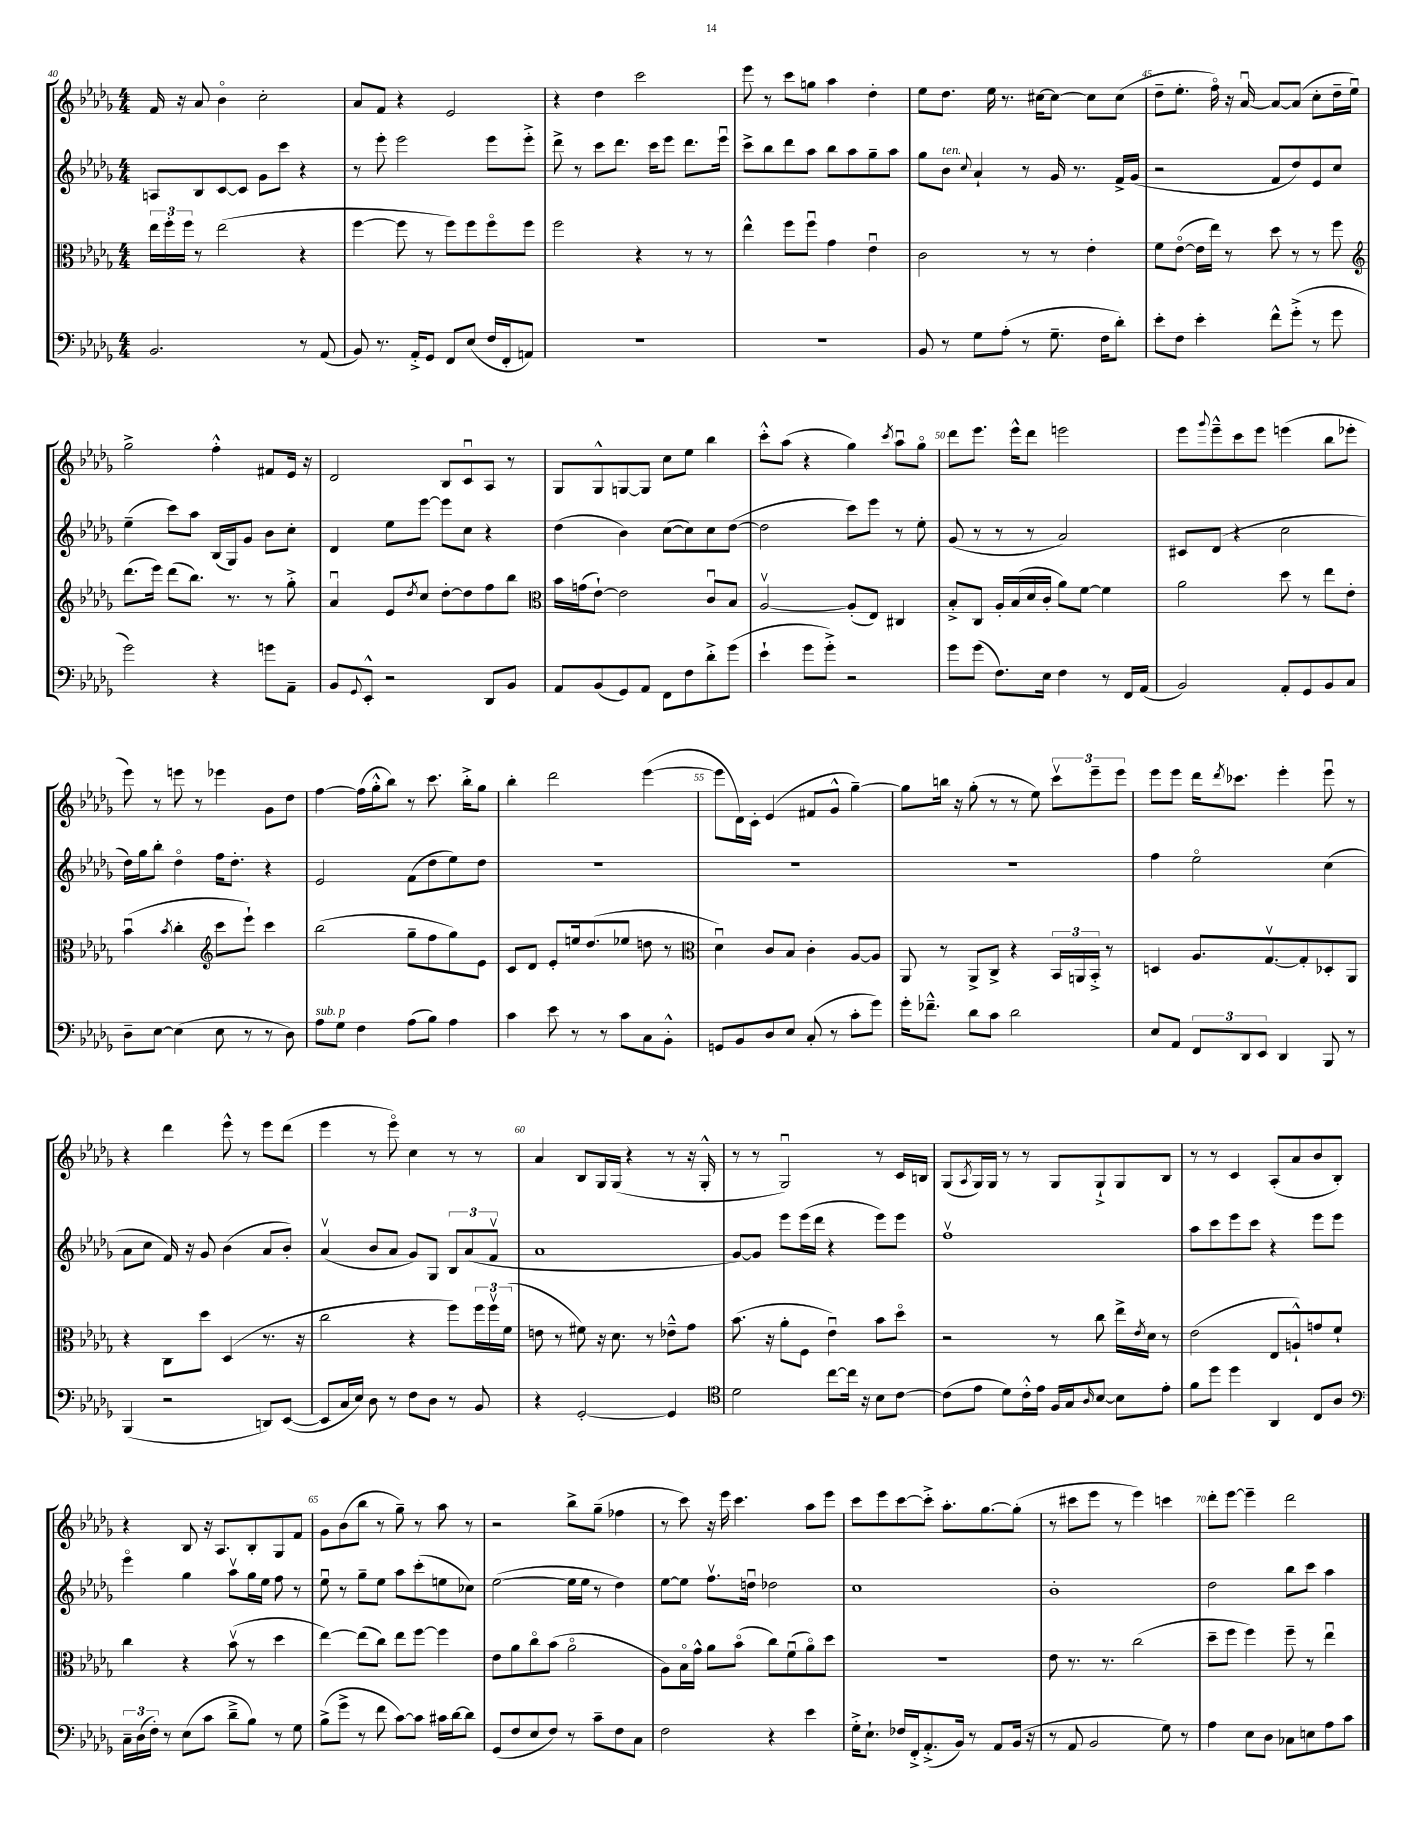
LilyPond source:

<<
\new StaffGroup <<
\new Staff = "s0" {
    \clef treble \key des \major \numericTimeSignature \time 4/4
    f'16 r16 aes'8 bes'4\flageolet c''2-. |
    aes'8 f'8 r4 ees'2 |
    r4 des''4 c'''2 |
    ees'''8 r8 c'''8 g''8 aes''4 des''4-. |
    ees''8 des''8. ees''16 r8. cis''16~ cis''8~ cis''8 cis''8( |
    des''8-- ees''8.-. f''16\flageolet) r16 aes'16~\downbow aes'8~ aes'8( c''8-. des''16-- ees''16\downbow) |
    ges''2-> f''4-.-^ fis'8 ees'16 r16 |
    des'2 bes8 c'8\downbow aes8 r8 |
    ges8 ges8-^ g8~ g8 c''8 ees''8 bes''4 |
    c'''8-.-^ aes''8( r4 ges''4) \acciaccatura { c'''8 } aes''8\downbow ges''8\flageolet |
    des'''8 ees'''8. ees'''16-^ des'''8 e'''2 |
    ees'''8 \appoggiatura { ges'''8 } ees'''8---^ c'''8 ees'''8 e'''4( bes''8 ees'''8-. |
    ees'''8) r8 e'''8 r8 ees'''4 ges'8 des''8 |
    f''4~ f''16( ges''16-.-^ bes''8) r8 c'''8. bes''16-.-> ges''8 |
    bes''4-. des'''2 ees'''4~( |
    ees'''8 des'16) c'16-. ees'4( fis'8 ges'8-^ ges''4~--) |
    ges''8 b''16 r16 ges''8-.( r8 r8 ees''8) \tuplet 3/2 { c'''8\upbow ees'''8-- ees'''8 } |
    ees'''8 ees'''8 des'''16 \acciaccatura { des'''8 } ces'''8. ees'''4-. ees'''8\downbow r8 |
    r4 des'''4 ees'''8-^ r8 ees'''8 des'''8( |
    ees'''4 r8 ees'''8\flageolet) c''4 r8 r8 |
    aes'4 bes8 ges16 ges16( r4 r8 r16 ges16-.-^ |
    r8 r8 ges2\downbow) r8 c'16 b16 |
    ges8( \acciaccatura { aes8 } ges16) ges16 r8 r8 ges8 ges8-!-> ges8 bes8 |
    r8 r8 c'4 aes8-.( aes'8 bes'8 bes8-.) |
    r4 bes8 r16 aes8. bes8-. ges8 f'8 |
    ges'8 bes'8( bes''8 r8 ges''8--) r8 aes''8 r8 |
    r2 bes''8-> ges''8--( fes''4 |
    r8 c'''8) r16 ees'''16 c'''4. aes''8 ees'''8 |
    c'''8 ees'''8 c'''8~ c'''8-.-> aes''8.-. ges''8.~ ges''8-.( |
    r8 cis'''8 ees'''8 r8 ees'''4) c'''4 |
    des'''8-. ees'''8~ ees'''4-- des'''2 \bar "|." |
}
\new Staff = "s1" {
    \clef treble \key des \major \numericTimeSignature \time 4/4
    a8 bes8 c'8~ c'8 ges'8 c'''8 r4 |
    r8 ees'''8-. ees'''2 ees'''8 ees'''8-.-> |
    des'''8-> r8 c'''8 des'''8. c'''16 ees'''8 des'''8. ees'''16\downbow |
    c'''8-> bes''8 des'''8 aes''8 bes''8 aes''8 ges''8-- aes''8 |
    ges''8 bes'8^\markup { \italic "ten." } \appoggiatura { c''8 } aes'4-! r8 ges'16 r8. f'16-> ges'16( |
    r2 f'8 des''8) ees'8 c''8 |
    ees''4--( c'''8) aes''8 bes16( ges16) ges'8 bes'8 c''8-. |
    des'4 ees''8 ees'''8~ ees'''8 c''8 r4 |
    des''4( bes'4) c''8~( c''8) c''8 des''8~( |
    des''2 c'''8) ees'''8 r8 ees''8-. |
    ges'8( r8 r8 r8 aes'2) |
    cis'8 des'8( r4 c''2 |
    des''16) ges''16 bes''8-. des''4\flageolet f''16 des''8.-. r4 |
    ees'2 f'8( des''8 ees''8) des''8 |
    R1 |
    R1 |
    R1 |
    f''4 ees''2\flageolet c''4( |
    aes'8 c''8 f'16) r16 ges'8 bes'4( aes'8 bes'8-.) |
    aes'4\upbow( bes'8 aes'8 ges'8) ges8 \tuplet 3/2 { bes8 aes'8( f'8\upbow } |
    aes'1 |
    ges'8~) ges'8 ees'''8 ees'''16( des'''16 r4 ees'''8) ees'''8 |
    f''1\upbow |
    aes''8 c'''8 ees'''8 c'''8 r4 ees'''8 ees'''8 |
    ees'''4\flageolet ges''4 aes''8\upbow ges''16 ees''16 f''8 r8 |
    ees''8\downbow r8 ges''8-- ees''8 aes''8 c'''8-.( e''8 ces''8) |
    ees''2~( ees''16 ees''16 r8 des''4) |
    ees''8~ ees''8 f''8.\upbow d''16\downbow des''2 |
    c''1 |
    bes'1-. |
    des''2 bes''8 c'''8 aes''4 \bar "|." |
}
\new Staff = "s2" {
    \clef alto \key des \major \numericTimeSignature \time 4/4
    \tuplet 3/2 { ees''16 f''16-. f''16 } r8 ees''2( r4 |
    f''4~ f''8 r8 f''8) f''8 f''8\flageolet f''8 |
    f''2 r4 r8 r8 |
    ees''4-^ f''8 f''8\downbow ges'4 ees'4\downbow |
    c'2 r8 r8 ees'4-. |
    f'8 ees'8~\flageolet( ees'16 ees''16) r8 des''8 r8 r8 f''8 |
    \clef treble des'''8.( ees'''16) des'''8( bes''8.) r8. r8 ges''8-.-> |
    aes'4\downbow ees'8 \acciaccatura { des''8 } c''8 des''8~-. des''8 f''8 bes''8 |
    \clef alto bes'16 g'16( ees'8~-!) ees'2 c'8\downbow bes8 |
    aes2~\upbow aes8-.( ees8) cis4 |
    bes8-.-> c8 aes16-. bes16( des'16 c'16-. aes'8) f'8~ f'4 |
    aes'2 des''8 r8 ees''8 ees'8-. |
    bes'4\downbow( \acciaccatura { bes'8 } c''4-. \clef treble c'''8 ees'''8-!) c'''4 |
    bes''2( ges''8-- f''8 ges''8) ees'8 |
    c'8 des'8 ees'8-. e''16 des''8.( ees''8 d''8 r8 |
    \clef alto des'4\downbow) c'8 bes8 c'4-. aes8~ aes8 |
    aes,8 r8 aes,8-> c8-> r4 \tuplet 3/2 { bes,16 a,16 bes,16-.-> } r8 |
    d4 aes8. ges8.~\upbow ges8-. des8-. aes,8 |
    r4 c8 des''8 des4( r8. r16 |
    c''2 r4 f''8) \tuplet 3/2 { f''16 f''16\upbow f'16( } |
    e'8 r8 fis'8) r16 des'8. r8 ees'8---^ ges'8 |
    bes'8.( r16 aes'8-. f8 ees'4\downbow) bes'8 des''8\flageolet |
    r2 r8 c''8 ees''16-> \acciaccatura { ees'8 } des'16 r8 |
    ees'2( ees8 a8-!-^) g'8 f'8-! |
    c''4 r4 bes'8\upbow( r8 des''4 |
    ees''4~) ees''8( c''8) ees''8 f''8~ f''4 |
    ees'8 aes'8 c''8\flageolet bes'8( aes'2\flageolet |
    aes8) bes16\flageolet ges'16-^ aes'8 bes'8\flageolet( c''8) f'8\downbow( aes'8\flageolet) des''8 |
    r1 |
    ees'8 r8. r8. c''2( |
    des''8-- f''8 f''4) f''8-- r8 ees''4\downbow \bar "|." |
}
\new Staff = "s3" {
    \clef bass \key des \major \numericTimeSignature \time 4/4
    bes,2. r8 aes,8( |
    bes,8) r8. aes,16-.-> ges,8 f,8 ees8( f16 f,16-. a,8) |
    R1 |
    R1 |
    bes,8 r8 ges8 aes8-.( r8 ges8.-- f16 des'8-.) |
    ees'8-. f8 ees'4-. f'8-^ ges'8-.->( r8 ges'8 |
    ges'2) r4 g'8 aes,8-- |
    bes,8 \appoggiatura { ges,8 } ees,8-.-^ r2 des,8 bes,8 |
    aes,8 bes,8( ges,8) aes,8 f,8 f8 des'8-.-> ges'8( |
    ees'4-! ges'8 ges'8-.->) r2 |
    ges'8 ges'8( f8.) ees16 f4 r8 f,16 aes,16( |
    bes,2) aes,8-. ges,8 bes,8 c8 |
    des8-- ees8~ ees4( ees8 r8 r8 des8) |
    aes8^\markup { \italic "sub. p" } ges8 f4 aes8( bes8) aes4 |
    c'4 ees'8 r8 r8 c'8 c8 bes,8-.-^ |
    g,8 bes,8 des8 ees8 c8-.( r8 c'8-. ges'8) |
    ges'16-. fes'8.---^ des'8 c'8 des'2 |
    ees8 aes,8 \tuplet 3/2 { f,8 des,8 ees,8 } des,4 bes,,8 r8 |
    bes,,4( r2 d,8) ees,8~( |
    ees,8 c16 ees16) des8 r8 f8 des8 r8 bes,8 |
    r4 ges,2~-. ges,4 |
    \clef tenor des'2 c''8~ c''16 r16 bes8 c'8~ |
    c'8( ees'8 des'8) c'16-.-^ ees'16 f16 ges16 \grace { aes16 } bes8~ bes8 ees'8-. |
    f'8 des''8 des''4 aes,4 c8 aes8 |
    \clef bass \tuplet 3/2 { c16-- des16( f16-.) } r8 ees8( c'8 des'8---> bes8) r8 ges8 |
    bes8->( ges'8-> r8 f'8 c'8~) c'8 cis'16 des'16~ des'8 |
    ges,8( f8 ees8 f8) r8 c'8-- f8 c8 |
    f2 r4 ees'4 |
    ges16-.-> ees8.-! fes16 f,16-.-> aes,8.-.->( bes,16) r8 aes,8 bes,16( r16 |
    r8 aes,8 bes,2 ges8) r8 |
    aes4 ees8 des8 ces8 e8 aes8 c'8 \bar "|." |
}
>>
>>
\layout { \context { \Score currentBarNumber = #40 \override BarNumber.break-visibility = ##(#f #t #t) barNumberVisibility = #(every-nth-bar-number-visible 5) } }
